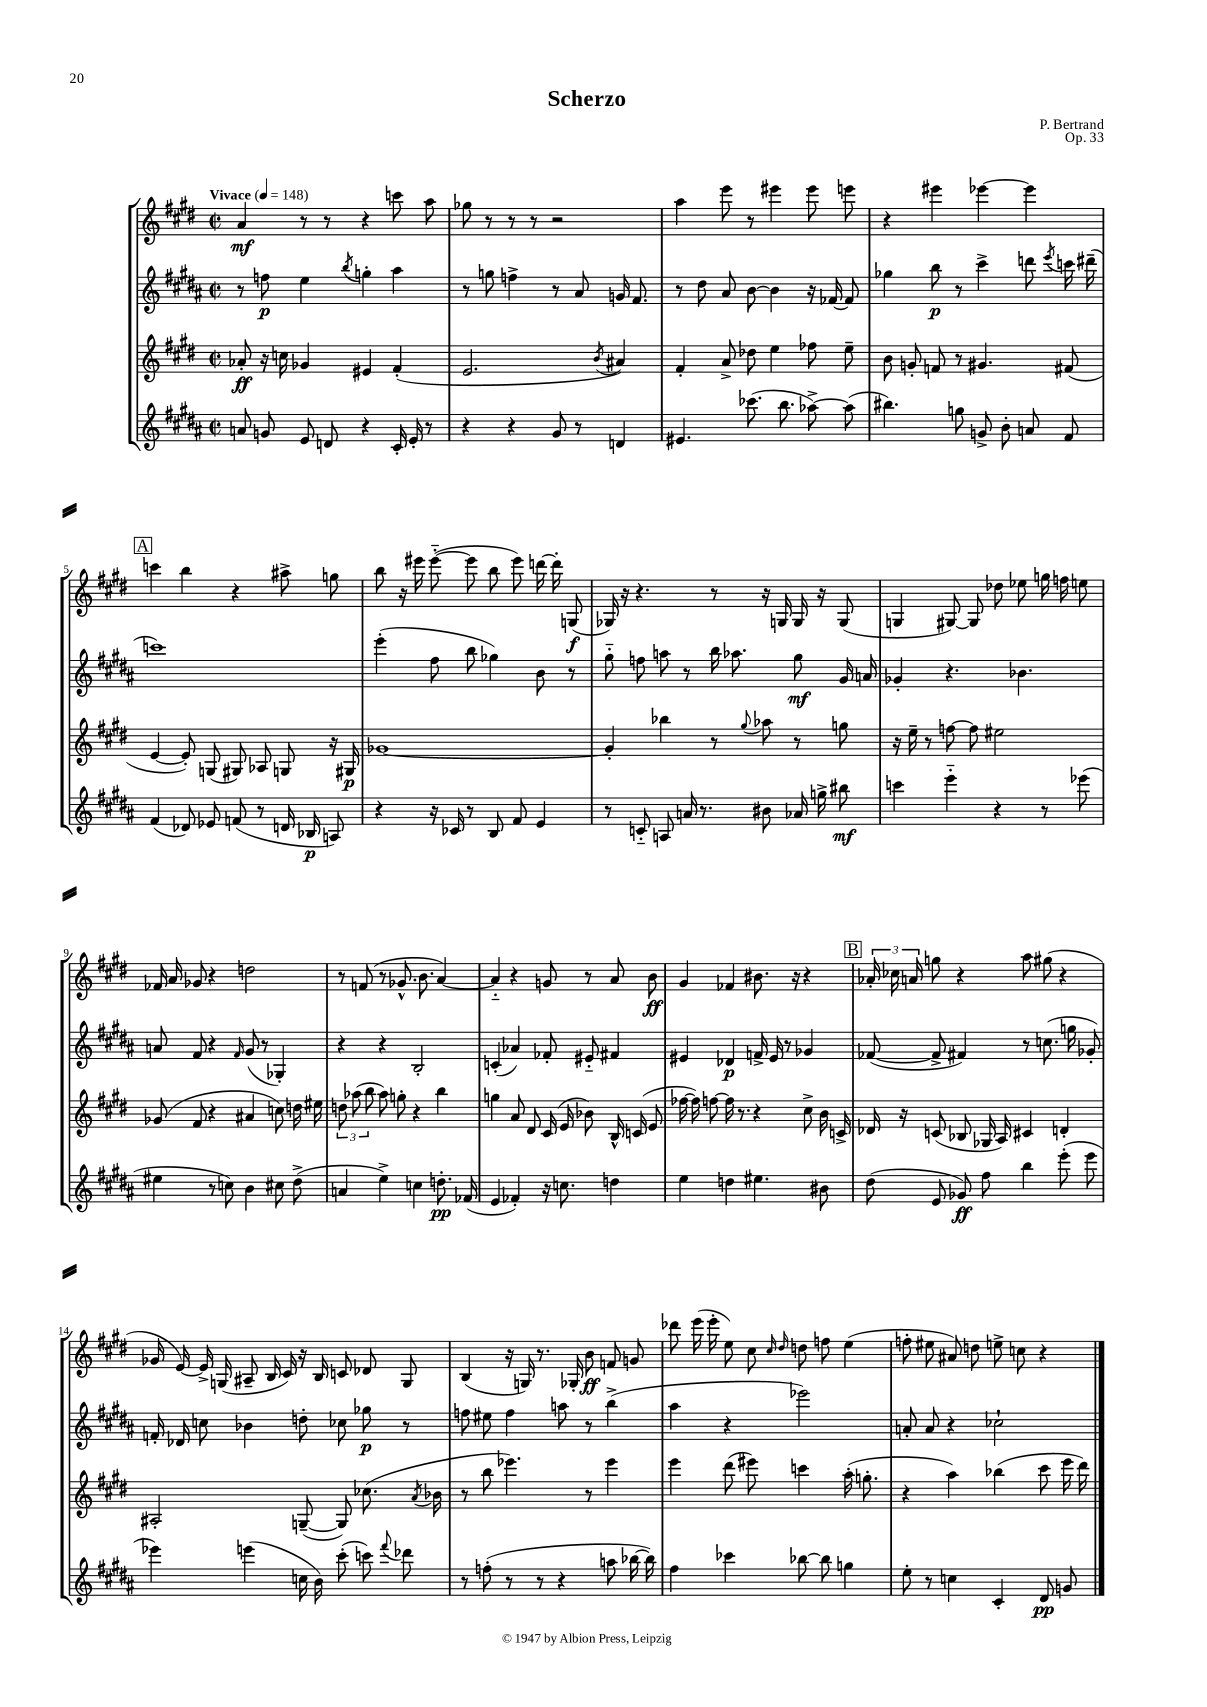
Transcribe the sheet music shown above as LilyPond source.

\header { title = "Scherzo" composer = "P. Bertrand" opus = "Op. 33" }
<<
\new StaffGroup <<
\new Staff = "s0" {
    \clef treble \key e \major \defaultTimeSignature \time 2/2 \tempo "Vivace" 4 = 148
    \autoBeamOff a'4\mf r8 r8 r4 c'''8 a''8 |
    ges''8 r8 r8 r8 r2 |
    a''4 e'''8 r8 eis'''4 eis'''8 e'''8 |
    r4 eis'''4 ees'''4~ ees'''4 |
    \mark \markup { \box "A" } c'''4 b''4 r4 ais''8-> g''8 |
    b''8 r16 eis'''16 eis'''8~-_( eis'''8 b''8 eis'''8) d'''16~ d'''16-. g8\f( |
    ges16) r16 r4. r8 r16 g16 g16 r16 g8( |
    g4 gis8~) gis8 des''8 ees''8 g''16 f''16 e''8 |
    fes'16 a'16 ges'8 r4 d''2 |
    r8 f'8( r8 ges'8.-^ b'8. a'4~) |
    a'4-_ r4 g'8 r8 a'8 b'8\ff |
    gis'4 fes'4 bis'8. r16 r4 |
    \mark \markup { \box "B" } \tuplet 3/2 { aes'16-. ces''16 a'16 } g''8 r4 a''8 gis''8( r4 |
    ges'16 e'16~) e'16-> g16( ais8-- b16 cis'16) r16 b16 c'8 des'8 g8 |
    b4( r16 g16) r8. ges16-. b'8\ff f'8 g'8 |
    des'''8 e'''16( e'''16-. e''8) cis''8 \grace { cis''16 dis''16 } d''8 f''8 e''4( |
    f''8-. eis''8 ais'8) d''8 e''8-> c''8 r4 \bar "|." |
}
\new Staff = "s1" {
    \clef treble \key b \major \defaultTimeSignature \time 2/2
    \autoBeamOff r8 f''8\p e''4 \acciaccatura { b''8 } g''4-. ais''4 |
    r8 g''8 f''4-> r8 ais'8 g'16 fis'8. |
    r8 dis''8 ais'8 b'8~ b'4 r16 fes'16~ fes'8 |
    ges''4 b''8\p r8 cis'''4-> d'''8 \acciaccatura { e'''8 } c'''16 dis'''16--( |
    \mark \markup { \box "A" } c'''1) |
    e'''4-.( fis''8 b''8 ges''4) b'8 r8 |
    gis''8-_ f''8 a''8 r8 b''16 aes''8. gis''8\mf gis'16 a'16 |
    ges'4-. r4. bes'4. |
    a'8 fis'8 r4 \grace { fis'16 } gis'8( r8 ges4-.) |
    r4 r4 b2-. |
    c'4-.( aes'4) fes'8-. eis'8-_ fis'4 |
    eis'4 des'4\p f'16-> eis'16 r8 ges'4 |
    \mark \markup { \box "B" } fes'8~( fes'8-> fis'4) r8 c''8.( g''16 ges'8-.) |
    f'16-. des'16 c''8 bes'4 d''8-. ces''8 ges''8\p r8 |
    f''8 eis''8 f''4 a''8 r8 b''4->( |
    ais''4 r4 ees'''2) |
    a'8-. a'8 r4 ces''2-! \bar "|." |
}
\new Staff = "s2" {
    \clef treble \key e \major \defaultTimeSignature \time 2/2
    \autoBeamOff aes'8-.\ff r16 c''16 ges'4 eis'4 fis'4-.( |
    e'2. \acciaccatura { b'8 } ais'4) |
    fis'4-. a'8-> des''8 e''4 fes''8 e''8-- |
    b'8 g'8-. f'8 r8 gis'4. fis'8( |
    \mark \markup { \box "A" } e'4~ e'8-.) g8( gis8) aes8 g8 r16 gis16\p |
    ges'1~ |
    ges'4-. bes''4 r8 \appoggiatura { gis''8 } aes''8 r8 g''8 |
    r16 e''16-- r8 f''8~ f''8 eis''2 |
    ges'8( fis'8 r4 ais'4 c''8) d''16 eis''16 |
    \tuplet 3/2 { d''8 aes''8( b''8 } aes''8) g''8-. r4 b''4 |
    g''4 a'8 dis'8 cis'16( e'16 bes'8) b16-^ c'16( e'8 |
    fes''16~ fes''16) f''8~ f''16 r8. r4 cis''8-> b'16 c'16-> |
    \mark \markup { \box "B" } des'16 r16 c'8( bes8 ges16 a16) cis'4 d'4-. |
    ais2-. g8~--( g8) ces''8.( \acciaccatura { a'8 } bes'16 |
    r8 b''8 ees'''4.) r8 ees'''4 |
    e'''4 dis'''8( eis'''8) c'''4 a''16-.( g''8.-. |
    r4 a''4) bes''4( cis'''8 e'''16 dis'''16) \bar "|." |
}
\new Staff = "s3" {
    \clef treble \key b \major \defaultTimeSignature \time 2/2
    \autoBeamOff a'8 g'8 e'8 d'8 r4 cis'16-. e'16-. r8 |
    r4 r4 gis'8 r8 d'4 |
    eis'4. ces'''8.( b''8. aes''8~->) aes''8( |
    bis''4.) g''8 g'8-> b'8-. a'8 fis'8 |
    \mark \markup { \box "A" } fis'4( des'8) ees'8 f'8( r8 d'16 bes16\p a8) |
    r4 r16 ces'16 r8 b8 fis'8 e'4 |
    r8 c'8-_ a8 a'16 r8. bis'8 aes'16 g''16-> bis''8\mf |
    c'''4 e'''4-_ r4 r8 ees'''8( |
    eis''4 r8 c''8) b'4 cis''8 dis''8->( |
    a'4 e''4->) c''4 d''8.-.\pp fes'16( |
    e'4 fes'4-.) r16 c''8. d''4 |
    e''4 d''4 eis''4. bis'8 |
    \mark \markup { \box "B" } dis''8( e'8 ges'8\ff) fis''8 b''4 e'''8-.( e'''8 |
    ees'''4) e'''4( c''16 b'16) cis'''8-.( c'''8) \appoggiatura { fis'''8 } des'''8 |
    r8 f''8-.( r8 r8 r4 a''8 bes''16~ bes''16) |
    fis''4 ces'''4 bes''8~ bes''8 g''4 |
    e''8-. r8 c''4 cis'4-. dis'8\pp g'8 \bar "|." |
}
>>
>>
